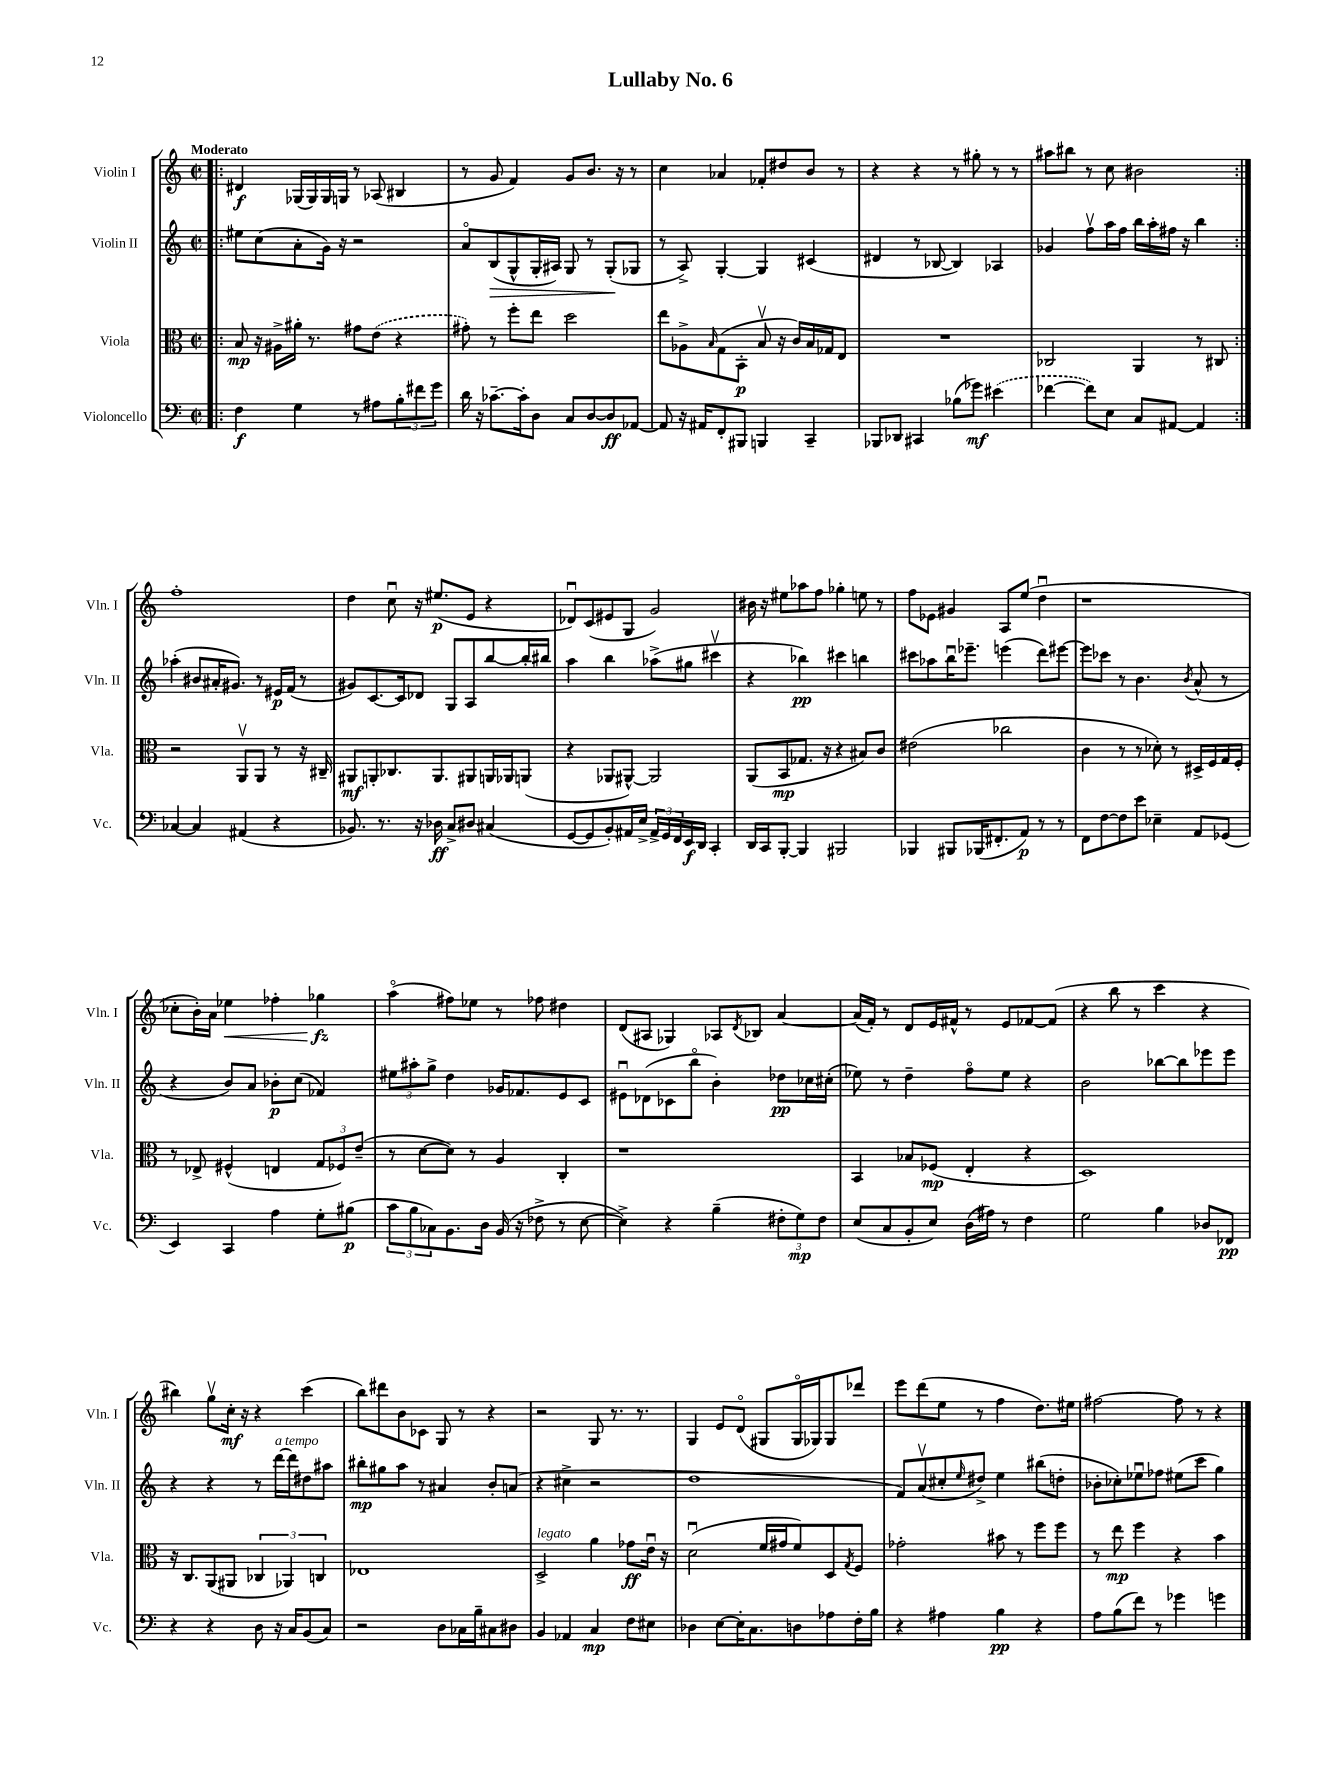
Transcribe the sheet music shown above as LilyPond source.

\header { title = "Lullaby No. 6" }
<<
\new StaffGroup <<
\new Staff = "s0" \with { instrumentName = "Violin I" shortInstrumentName = "Vln. I" } {
    \clef treble \key c \major \defaultTimeSignature \time 2/2 \tempo "Moderato"
    \repeat volta 2 { \bar ".|:" dis'4\f ges16( ges16) ges16 g16 r8 aes8( bis4 |
    r8 g'8 f'4) g'8 b'8. r16 r8 |
    c''4 aes'4 fes'8-. dis''8 b'8 r8 |
    r4 r4 r8 gis''8-. r8 r8 |
    ais''8 bis''8 r8 c''8 bis'2 | }
    f''1-. |
    d''4 c''8\downbow r16 eis''8.\p( e'8 r4 |
    des'8\downbow) c'8( eis'8 g8 g'2) |
    bis'16 r16 eis''8 aes''8 f''8 ges''4-. e''8 r8 |
    f''8 ees'8 gis'4 a8 e''8( d''4\downbow |
    r1 |
    ces''8-. b'16-.) a'16 ees''4\< fes''4-. ges''4\fz\! |
    a''4\flageolet( fis''8) ees''8 r8 fes''8 dis''4 |
    d'8( ais8 ges4) aes8 \acciaccatura { d'8 } bes8 a'4~ |
    a'16( f'16-.) r8 d'8 e'16 fis'16-^ r8 e'8 fes'8~ fes'8( |
    r4 b''8 r8 c'''4 r4 |
    bis''4) g''8\upbow c''16-.\mf r16 r4 c'''4( |
    b''8) dis'''8 b'8 ces'8 g8 r8 r4 |
    r2 g8 r8. r8. |
    g4 e'8 d'8\flageolet( gis8 gis16\flageolet ges16) ges8 des'''8 |
    e'''8 d'''8( e''8 r8 f''4 d''8.) eis''16 |
    fis''2~ fis''8 r8 r4 \bar "|." |
}
\new Staff = "s1" \with { instrumentName = "Violin II" shortInstrumentName = "Vln. II" } {
    \clef treble \key c \major \defaultTimeSignature \time 2/2
    \repeat volta 2 { \bar ".|:" eis''8 c''8( a'8-. g'16) r16 r2 |
    a'8\flageolet b8\>( g8-^ g16-. ais16) g8 r8 g8-.\!( ges8 |
    r8 a8->) g4~-. g4 cis'4( |
    dis'4 r8 bes8~ bes4) aes4 |
    ges'4 f''8\upbow a''16 f''16 b''16 a''16-. fis''16 r16 b''4 | }
    aes''4-.( bis'8 ais'16-. gis'8.) r8 eis'16\p f'16( r8 |
    gis'8) c'8.~ c'16 des'8 g8 a8 b''8~ b''16-. bis''16 |
    a''4 b''4 aes''8->( gis''8 cis'''4\upbow |
    r4 bes''4\pp) cis'''4 b''4 |
    cis'''8 aes''8 b''16\downbow ees'''8.-- e'''4( d'''8) eis'''8~ |
    eis'''8 ces'''8 r8 b'4. \acciaccatura { b'8 } a'8-^( r8 |
    r4 b'8) a'8 bes'8-.\p c''8( fes'4) |
    \tuplet 3/2 { eis''8 ais''8-. g''8-> } d''4 ges'16 fes'8. e'8 c'8 |
    eis'8\downbow des'8( ces'8 b''8\flageolet b'4-.) des''8\pp ces''16 cis''16-.( |
    ees''8) r8 d''4-- f''8\flageolet ees''8 r4 |
    b'2 bes''8~ bes''8 ees'''8 ees'''8 |
    r4 r4 r8 d'''16~^\markup { \italic "a tempo" } d'''16 dis''8 ais''8 |
    bis''8-.\mp gis''8 a''8 r8 ais'4 b'8-. a'8( |
    r4 cis''4-> r2 |
    d''1 |
    f'8) a'8\upbow( cis''8-. \grace { e''16 } dis''8->) e''4 bis''8( d''8-. |
    bes'8-. ces''8-.) ees''8\downbow fes''8 eis''8( c'''8 g''4) \bar "|." |
}
\new Staff = "s2" \with { instrumentName = "Viola" shortInstrumentName = "Vla." } {
    \clef alto \key c \major \defaultTimeSignature \time 2/2
    \repeat volta 2 { \bar ".|:" b8\mp r16 ais16-> ais'16-. r8. gis'8 \once \slurDashed e'8( r4 |
    gis'8-.) r8 f''8-. e''8 d''2 |
    e''8 aes8-> \grace { b16 } g8( b,8-.\p b8\upbow r16 c'16) b16 ges16 e8 |
    R1 |
    ces2 a,4 r8 cis8 | }
    r2 a,8\upbow a,8 r8 r16 cis16-- |
    ais,8\mf a,8-. ces8. a,8. ais,8 a,16 aes,16 a,8( |
    r4 aes,8 ais,8~-^) ais,2 |
    a,8( b,8\mp ges8. r16 r4 bis8) c'8 |
    eis'2( ces''2 |
    c'4 r8 r8 des'8-.) r8 dis16-> f16 g16 f16-. |
    r8 ees8-> fis4-^( e4 \tuplet 3/2 { g8 fes8) e'8--( } |
    r8 d'8~ d'8) r8 a4 c4-. |
    r1 |
    b,4 bes8 fes8\mp( e4-. r4 |
    d1) |
    r16 c8. a,8( ais,8 \tuplet 3/2 { ces4 aes,4) c4 } |
    ees1 |
    d2->^\markup { \italic "legato" } a'4 ges'8\ff e'16\downbow r16 |
    d'2\downbow( f'16 gis'16 f'8) d8 \acciaccatura { g8 } f8 |
    ges'2-. bis'8 r8 f''8 f''8 |
    r8 e''8\mp f''4 r4 b'4 \bar "|." |
}
\new Staff = "s3" \with { instrumentName = "Violoncello" shortInstrumentName = "Vc." } {
    \clef bass \key c \major \defaultTimeSignature \time 2/2
    \repeat volta 2 { \bar ".|:" f4\f g4 r8 ais8 \tuplet 3/2 { b8-. fis'8 g'8 } |
    d'16 r16 ces'8.~-- ces'16-. d8 c8 d8~ d8\ff aes,8~ |
    aes,8 r16 ais,16 f,8-. bis,,8 b,,4 c,4-- |
    bes,,8 des,8 cis,4 bes8( ges'8\mf) \once \slurDashed eis'4( |
    fes'4~ fes'8) e8 c8 ais,8~ ais,4 | }
    ces4~ ces4 ais,4( r4 |
    bes,8.) r8. r16 des16\ff c8-> dis8 cis4( |
    g,8~ g,8 b,8-.) ais,16 e16-> \tuplet 3/2 { ais,16-> g,16 f,16 } e,16\f d,16 c,4-. |
    d,16 c,16 b,,8~-. b,,4 bis,,2 |
    bes,,4 bis,,8 bes,,16( fis,8.-. a,8\p) r8 r8 |
    f,8 f8~ f8 e'8 ees4-- a,8 ges,8( |
    e,4) c,4 a4 g8-. bis8\p( |
    \tuplet 3/2 { c'8 b8 ces8) } b,8. d16 b,16( r16 fes8-> r8 e8~ |
    e4->) r4 b4--( \tuplet 3/2 { fis8-. g8\mp) fis8 } |
    e8( c8 b,8-. e8) d16( ais16) r8 f4 |
    g2 b4 des8 fes,8\pp |
    r4 r4 d8 r16 c16 b,8( c8) |
    r2 d8 ces16 b16-- cis8 dis8 |
    b,4 aes,4 c4\mp f8 eis8 |
    des4 e8~ e16-. c8. d8 aes8 f16-. b16 |
    r4 ais4 b4\pp r4 |
    a8 b8( f'8) r8 ges'4 g'4 \bar "|." |
}
>>
>>
\layout { \context { \Score \remove "Bar_number_engraver" } }
